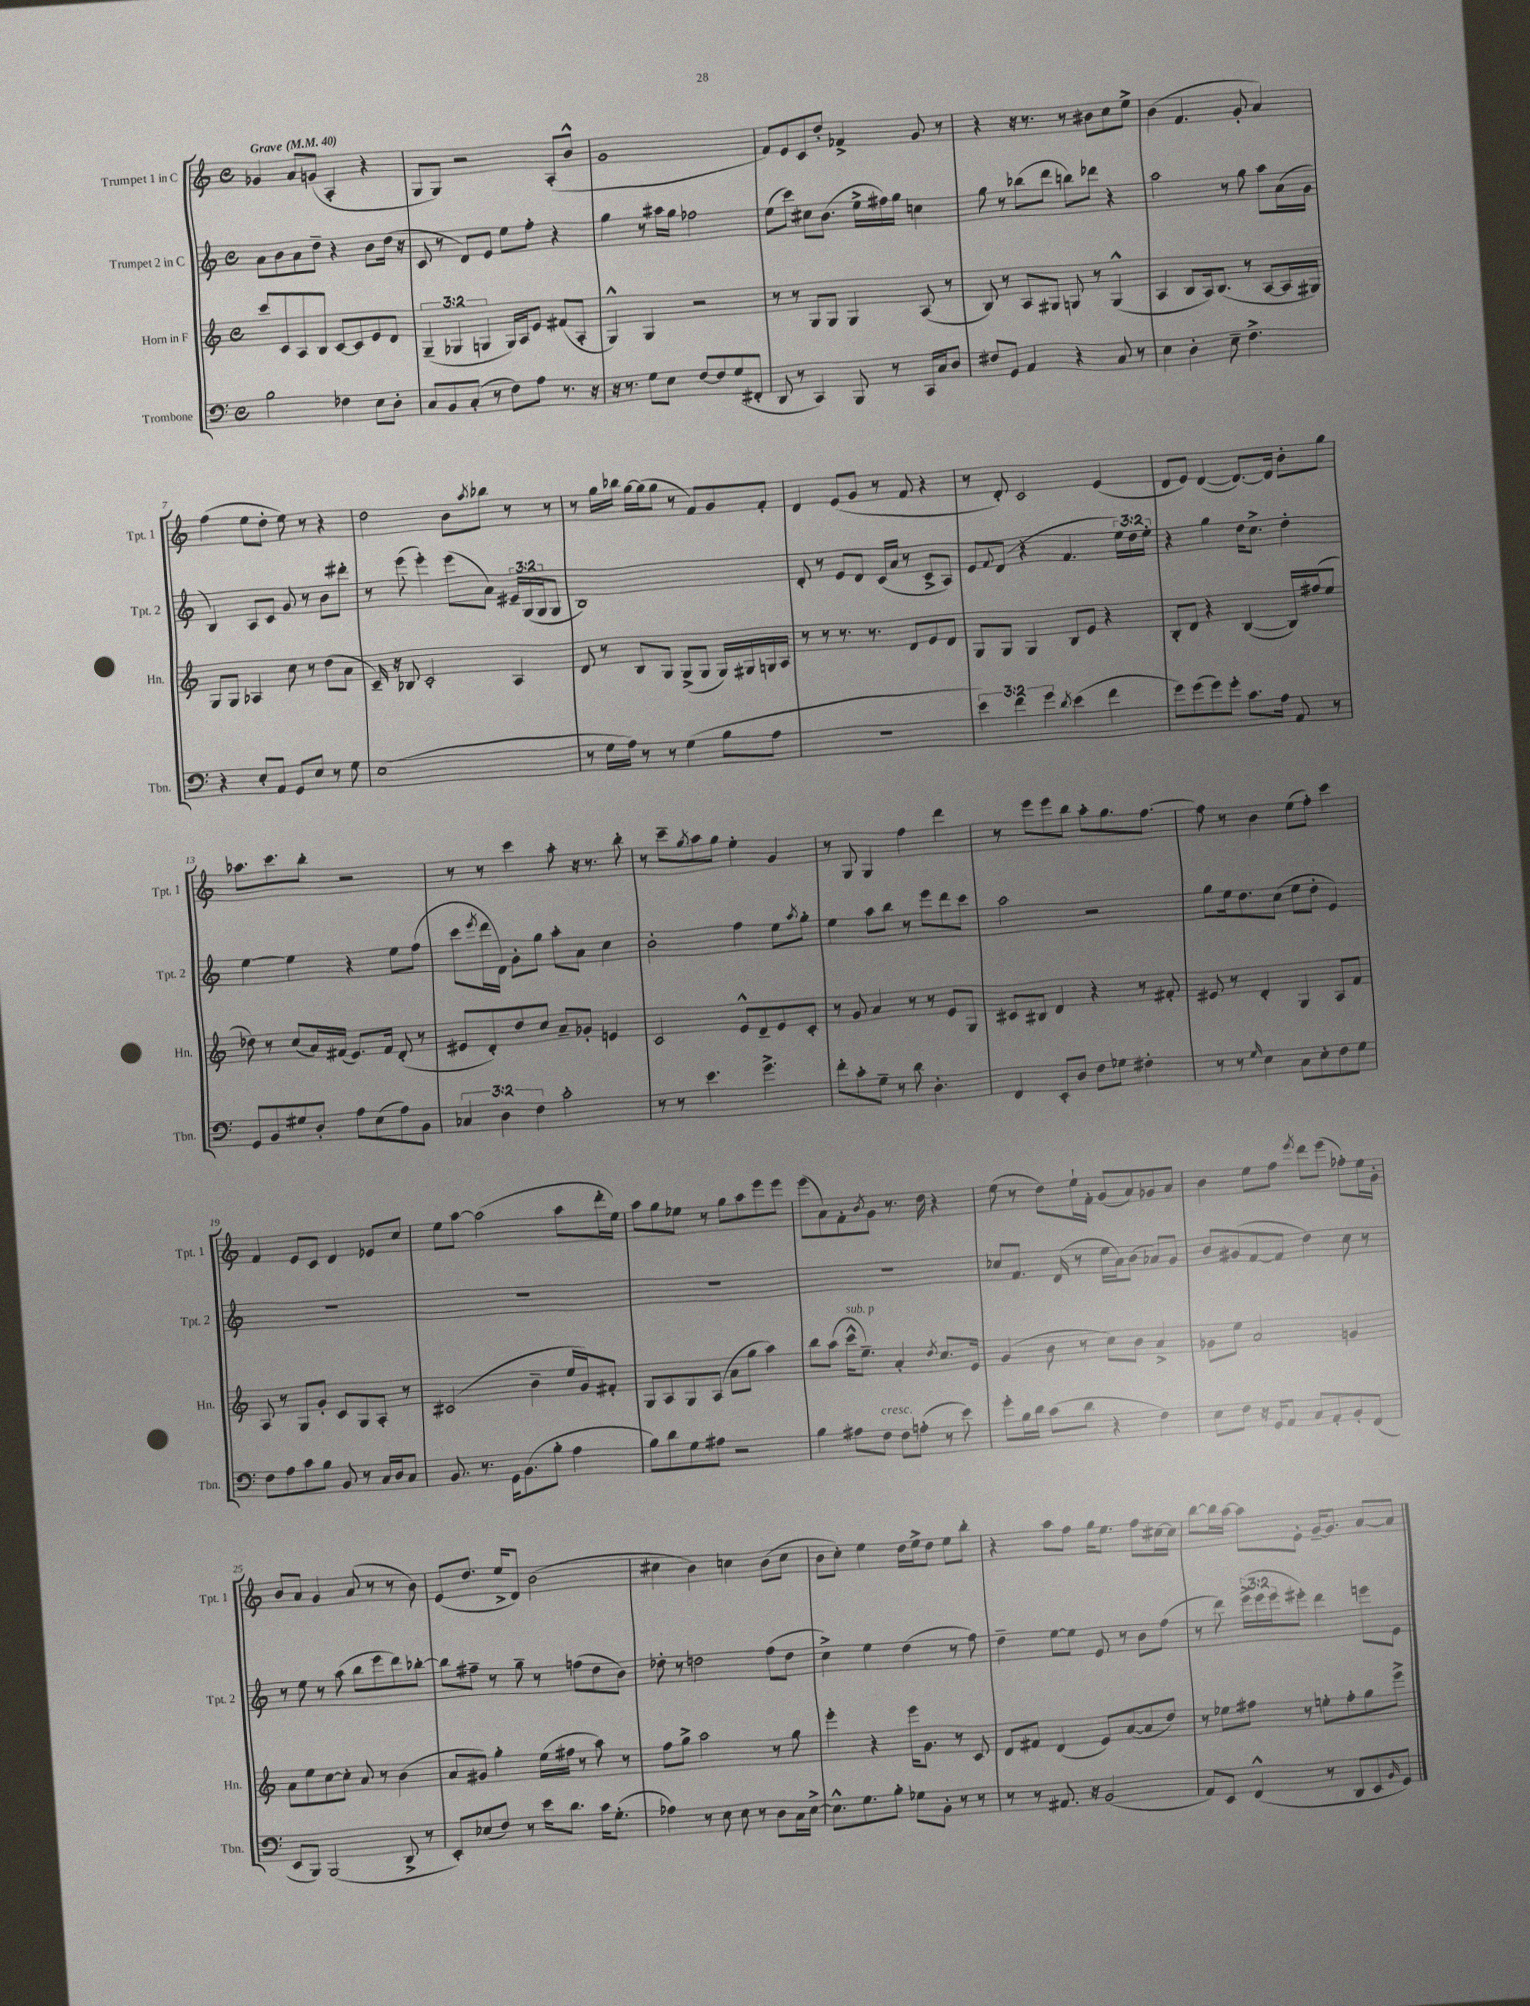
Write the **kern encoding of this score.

**kern	**kern	**kern	**kern
*staff4	*staff3	*staff2	*staff1
*clefF4	*clefG2	*clefG2	*clefG2
*k[]	*k[]	*k[]	*k[]
*M4/4	*M4/4	*M4/4	*M4/4
*met(c)	*met(c)	*met(c)	*met(c)
*MM40	*MM40	*MM40	*MM40
2B\	8ccc/L	8a\L	4g-/
.	8c/	8b\	.
.	8A/	8a\	8a/L
.	8B/J	8dd~\J	(8g/J
4F-\	[8c/L	4r	4A'/
.	8c/]	.	.
8E\L	8e/	8b\L	4r
8D'\J	8d/J	(16dd\Jk	.
.	.	16r	.
=	=	=	=
8C/L	(6G~/	8c/	8G/L
8BB/	.	8r	8G/J)
.	6G-/	.	.
(8C'/J	.	8d/L)	2r
.	6G/	.	.
8r	.	8e/J	.
8F\L)	16G/LL)	8ee\L	.
.	16A/J	.	.
8A\J	8e/J	8ff'\J	.
8.r	(8f#/L	4r	(8A'/L
.	8A'/J	.	8b^^/J
16r	.	.	.
=	=	=	=
16r	4G^^/)	4gg\	1g
8.r	.	.	.
8G\L	4G/	8r	.
8E\J	.	16aa#\LL	.
.	.	16gg\JJ	.
[8F/L	2r	2ff-\	.
8F/]	.	.	.
(8G/	.	.	.
8FF#'/J	.	.	.
=	=	=	=
8DD/	8r	(8ee\L	8f/L)
8r	8r	8ccc\J)	8e/
4CC/)	8G/L	8cc#\L	8c/
.	8G/J	(8.b\J	8dd'/J
8BBB/	4G/	.	4f-^/
.	.	16ee^\LL	.
8r	.	16ff#\)	.
.	.	16gg\JJ	.
16CC/LL	(8A/	4cc\	8g/
16C/J	.	.	.
8D/J	8r	.	8r
=	=	=	=
8F#/L	8B/)	8gg\	4r
8GG/J	8r	8r	.
4AA/	8A/L	(8bb-\L	16r
.	.	.	8.r
.	8G#/J	8ddd\J	.
4r	8G/	8bb\L)	8r
.	8r	8ddd-\J	8b#\L
8C/	(4G^^/	4r	8cc\
8r	.	.	8ee^\J
=	=	=	=
4E\	4A/	2aa\	(4b\
4D'\	8B/L	.	4.f/
.	16A/k)	.	.
.	(8.B/J	.	.
8E~\	.	8r	.
4.F^\	8r	8gg\	8g'/
.	[8A/L	8aa\L	4a/)
.	16A/]L	(16a\L	.
.	16G#/JJ)	16g\JJ	.
=	=	=	=
4r	8G/L	4B/)	(4ff\
.	8G/J	.	.
8E'/L	4A-/	8A/L	8ee\L
8AA/J	.	8c/J	8dd'\J
8GG/L	8cc\	8g/	8ee\)
8E/J	8r	8r	8r
8r	(8dd\L	8b\L	4r
8G\	8a\J	8ddd#'\J	.
=	=	=	=
(1E	16c~/)	8r	2dd\
.	16r	.	.
.	8B-/	(8eee\	.
.	2c'/	4eee'\)	.
.	.	(8eee\L	8b\L
.	.	.	8qaa/
.	.	8a\J)	8bb-\J
.	4A/	24e#~/LL	8r
.	.	(24G/	.
.	.	24G/J	.
.	.	8G/J	8r
=	=	=	=
8r	8d/	1B)	8r
16G\LL	8r	.	16gg\LL
16A\JJ)	.	.	16bb-\JJ
8r	8B/L	.	[16gg\LL
.	.	.	(16gg\]J
8r	8G/J	.	8gg\J
(4G\	(8G^/L	.	8r
.	8G/J	.	8f/L)
8B\L	16G/LL)	.	8g/
.	16G#/	.	.
8A\J	16G/	.	8f'/J
.	16A/JJ	.	.
=	=	=	=
1r	8r	8d'/	4d/
.	8r	8r	.
.	8.r	8e/L	(8e/L
.	.	8d/J	8g/J
.	8.r	.	.
.	.	(16c/LL	8r
.	.	16a/JJ	.
.	8d/L	8r	8f/
.	8e/	8c^/L	4r
.	8d/J	8A/J)	.
=	=	=	=
6e\)	8G/L	8e/L	8r
.	.	8qqf/	.
.	8G/J	(8d/J	8d'/)
6f\	.	.	.
.	4G/	4r	2c/
6g\	.	.	.
8qd/	.	.	.
(4e\	8B/L	4.f/	.
.	8e/J	.	.
4f\	4r	.	(4e/
.	.	24ee\LL)	.
.	.	24dd\	.
.	.	24ee'\JJ	.
=	=	=	=
8g\L)	8B'/L	4r	8d/L
(8g\	8d/J	.	8e/J)
8g\)	4r	4gg\	([4d/
8g'\J	.	.	.
8.c\L	([4B/	16dd\LK	8.d/_L)
.	.	8.cc^\J	.
16A\Jk	.	.	16d/]Jk
8AA/	16B/]LL)	4dd'\	8b'\L
.	(16ff#/J	.	.
8r	8ee/J	.	8gg\J
=	=	=	=
8GG/L	8dd-\)	[4ee\	8.aa-\L
8BB/	8r	.	.
.	.	.	8.ccc\
8G#/	(8cc/L	4ee\]	.
8D'/J	16a/L)	.	8bb'\J
.	(16f#/JJ	.	.
8A\L	8.e/L)	4r	2r
(8E\	.	.	.
.	16f#/Jk	.	.
8A\)	(8d'/	8ee\L	.
8BB\J	8r	(8ff\J	.
=	=	=	=
6C-/	8e#/L	8ccc\L	8r
.	.	8qeee/	.
.	8d'/)	16ddd\L	8r
6D\	.	.	.
.	.	16d\JJ)	.
.	8dd/	8g'\L	4ccc\
6F\	.	.	.
.	8cc/J	8gg\J	.
2c'\	8a~/L	8aa'\L	8aa'\
.	8g-'/J	8a\J	16r
.	.	.	8.r
.	4e/	4cc\	.
.	.	.	8bb'\
=	=	=	=
8r	2c/	2b'\	8r
8r	.	.	8ccc~\L
.	.	.	8qgg/
4.e\	.	.	8aa\
.	.	.	8gg\J
.	8e^^/L	4ff\	4ee'\
4.g^\	8d~/	.	.
.	8e/	8ee\L	4g/
.	.	8qaa/	.
.	8c'/J	8gg'\J	.
=	=	=	=
8f'\L	8r	4ee\	8r
8c'\	8g/	.	8G/
8G~\J	4a/	8aa\L	4G/
8r	.	8bb\J	.
8d\	8r	8r	4ff\
4.D'\	8r	8eee\L	.
.	8e/L	8ddd\	4ddd\
.	8G/J	8ccc\J	.
=	=	=	=
4FF/	8c#/L	2aa\	8r
.	8B#/J	.	8eee\L
8EE'/L	4d/	.	8eee\
8D/J	.	.	8bb\J
8F\L	4r	2r	8aa'\L
8G-\J	.	.	8.gg\
4F#'\	8r	.	.
.	.	.	[8.ff\J
.	8f#'/	.	.
=	=	=	=
8r	8e#/	8gg\L	8ff\]
8r	8r	16ee\k	8r
.	.	8.dd\	.
16qqG/	.	.	.
4E\	4d'/	.	4b\
.	.	(8cc\J	.
8C\L	4G/	8ee\L	(8ee\L
8E'\	.	8dd'\J	8ff'\J)
8F\	8A/L	4e/)	4ccc\
8G\J	8f/J	.	.
=	=	=	=
8F\L	8A/	1r	4f/
8A\	8r	.	.
8c\	8G/L	.	8e/L
8B\J	8g'/J	.	8c/J
8BB/	8c/L	.	4d/
8r	8G/	.	.
16C/LL	8A'/J	.	8e-/L
16D/J	.	.	.
8C/J	8r	.	8cc/J
=	=	=	=
8.BB/	(2c#/	1r	8ee\L
.	.	.	[8aa\J
8.r	.	.	.
.	.	.	(2aa\]
16GG\LK	.	.	.
(8.BB\	.	.	.
.	4b~\	.	.
8B'\J	.	.	.
4A\	16ee/LL	.	8aa\L
.	16g/J)	.	.
.	8f#'/J	.	16ddd'\L
.	.	.	16ee\JJ)
=	=	=	=
8B\L)	8G/L	1r	8aa\L
8d\	8A/	.	8gg\
8G\	8G/	.	8ee-\J
8A#\J	(8A/J	.	8r
2r	8a\L	.	8gg\L
.	8gg\J	.	8aa\
.	4aa\)	.	8eee\
.	.	.	8eee\J
=	=	=	=
4B\	8bb\L	1r	(8eee\L
.	(8aa\J	.	8a\)
8A#\L	16ccc^^\LK	.	8f'\
.	8.ee~\J)	.	.
.	.	.	8qb/
8F\J	.	.	8g\J
8F\L	4a'/	.	8.r
(8A'\J	.	.	.
.	.	.	16dd\
.	8qdd/	.	.
8r	8.cc/L	.	4r
8e\)	.	.	.
.	16e/Jk	.	.
=	=	=	=
8g'\L	(4g/	8cc-/L	(8ee\
16B\L	.	8.f/J	8r
16d\JJ	.	.	.
(8c\L	8b\	.	8dd\L)
.	.	(16d/	.
8d\J	8r	8r	16ee`\L
.	.	.	16f'\JJ
4r	8cc\L)	16ee\LL	(8g/L
.	.	16a\J)	.
.	8b\J	(8b\J	8a/)
4F\)	4a^/	8a-/L)	8g-/
.	.	8g/J	8a/J
=	=	=	=
8E\L	8g-\L	8b/L	4b\
8F\J	8ee\J	(8g#/	.
16r	2a/	[8f/	8ee\L
16GG/LK	.	.	.
8AA/J	.	8f/]J	8ff\J
.	.	.	8qeee/
8C/L	.	4dd\)	8ddd\L
8AA'/	.	.	(8eee\J
8BB'/	4g/	8cc\	8ff-'\L)
(8FF/J	.	8r	16ee\L
.	.	.	16g'\JJ
=	=	=	=
8EE/L	8a\L	8r	8b/L
8BBB/J)	8ee\	8ee\	8a/J
(2BBB/	[8cc\	8r	4g/
.	8cc'\]J	(8aa\	.
.	8a/	8bb\L	(8a/
.	8r	8eee\	8r
8DD^/	(4b\	8ddd\)	8r
8r	.	[8bb-'\J	8b\)
=	=	=	=
8EE'/L)	8a/L	8bb-\]L	(8e/L
(8E-/	8g#/J)	8ff#~\J	8.dd/J
8F/J)	4gg'\	8r	.
.	.	.	16ee^/LK
8r	.	8gg~\	8d/J)
16e\LK	(16ee\LL	8r	(2b\
8.d\J	16ff#\JJ	.	.
.	8r	(8ff\L	.
16c\LK	8aa\)	8dd\	.
(8.G'\J	.	.	.
.	8r	8b\J)	.
=	=	=	=
4A-\)	8ff\L	8dd-'\	4cc#\
.	8gg^\J	8r	.
8r	2aa\	2dd\	4b\)
8E\	.	.	.
8E\	.	.	4cc\
8r	.	.	.
8D\L	8r	(8ff\L	(8b\L
16C\L	8gg\	8dd\J	8cc\J
[16E^\JJ	.	.	.
=	=	=	=
8.E^^\]L	4eee'\	4cc^\)	8b\L
.	.	.	8cc'\J)
8.G\	.	.	.
.	4r	4ee\	4ee\
8B'\J	.	.	.
8G-\L	16eee\LK	(4dd\	16dd\LL
.	8.g\J	.	16ee^\J
8BB'\J	.	.	8dd\J
8r	8r	8r	8ee\L
8r	8c/	8ff\)	8bb'\J
=	=	=	=
8r	8d/L	4dd~\	4r
8r	8f#/J	.	.
8.AA#/	(4d/	[8ee\L	8aa\L
.	.	8ee\]J	8ff\J
16r	.	.	.
(2BB/	8e/L)	8e/	16gg\LK
.	.	.	8.ee\J
.	([8a/	8r	.
.	8a/]	8b\L	8ff\L
.	8dd/J)	(8ff\J	[16cc#\L
.	.	.	16cc#\]JJ
=	=	=	=
8AA/L)	8r	8r	[8bb\L
8EE/J	8ee-\L	8ddd\)	16bb\]L
.	.	.	[16aa\JJ
(4FF^^/	8ff#\J	(24eee^\LL	8aa\]L
.	.	24eee\	.
.	.	24eee\J	.
.	8r	8eee#'\J)	8e'\J
8r	8ee'\L	4ddd\	[16g~/LK
.	.	.	8.g/]J
8DD/L	8ff#'\	.	.
8EE/	8gg\	8eee\L	[8a/L
16qqBB/	.	.	.
8GG/J)	8eee^\J	8e\J	8a/]J
==	==	==	==
*-	*-	*-	*-
